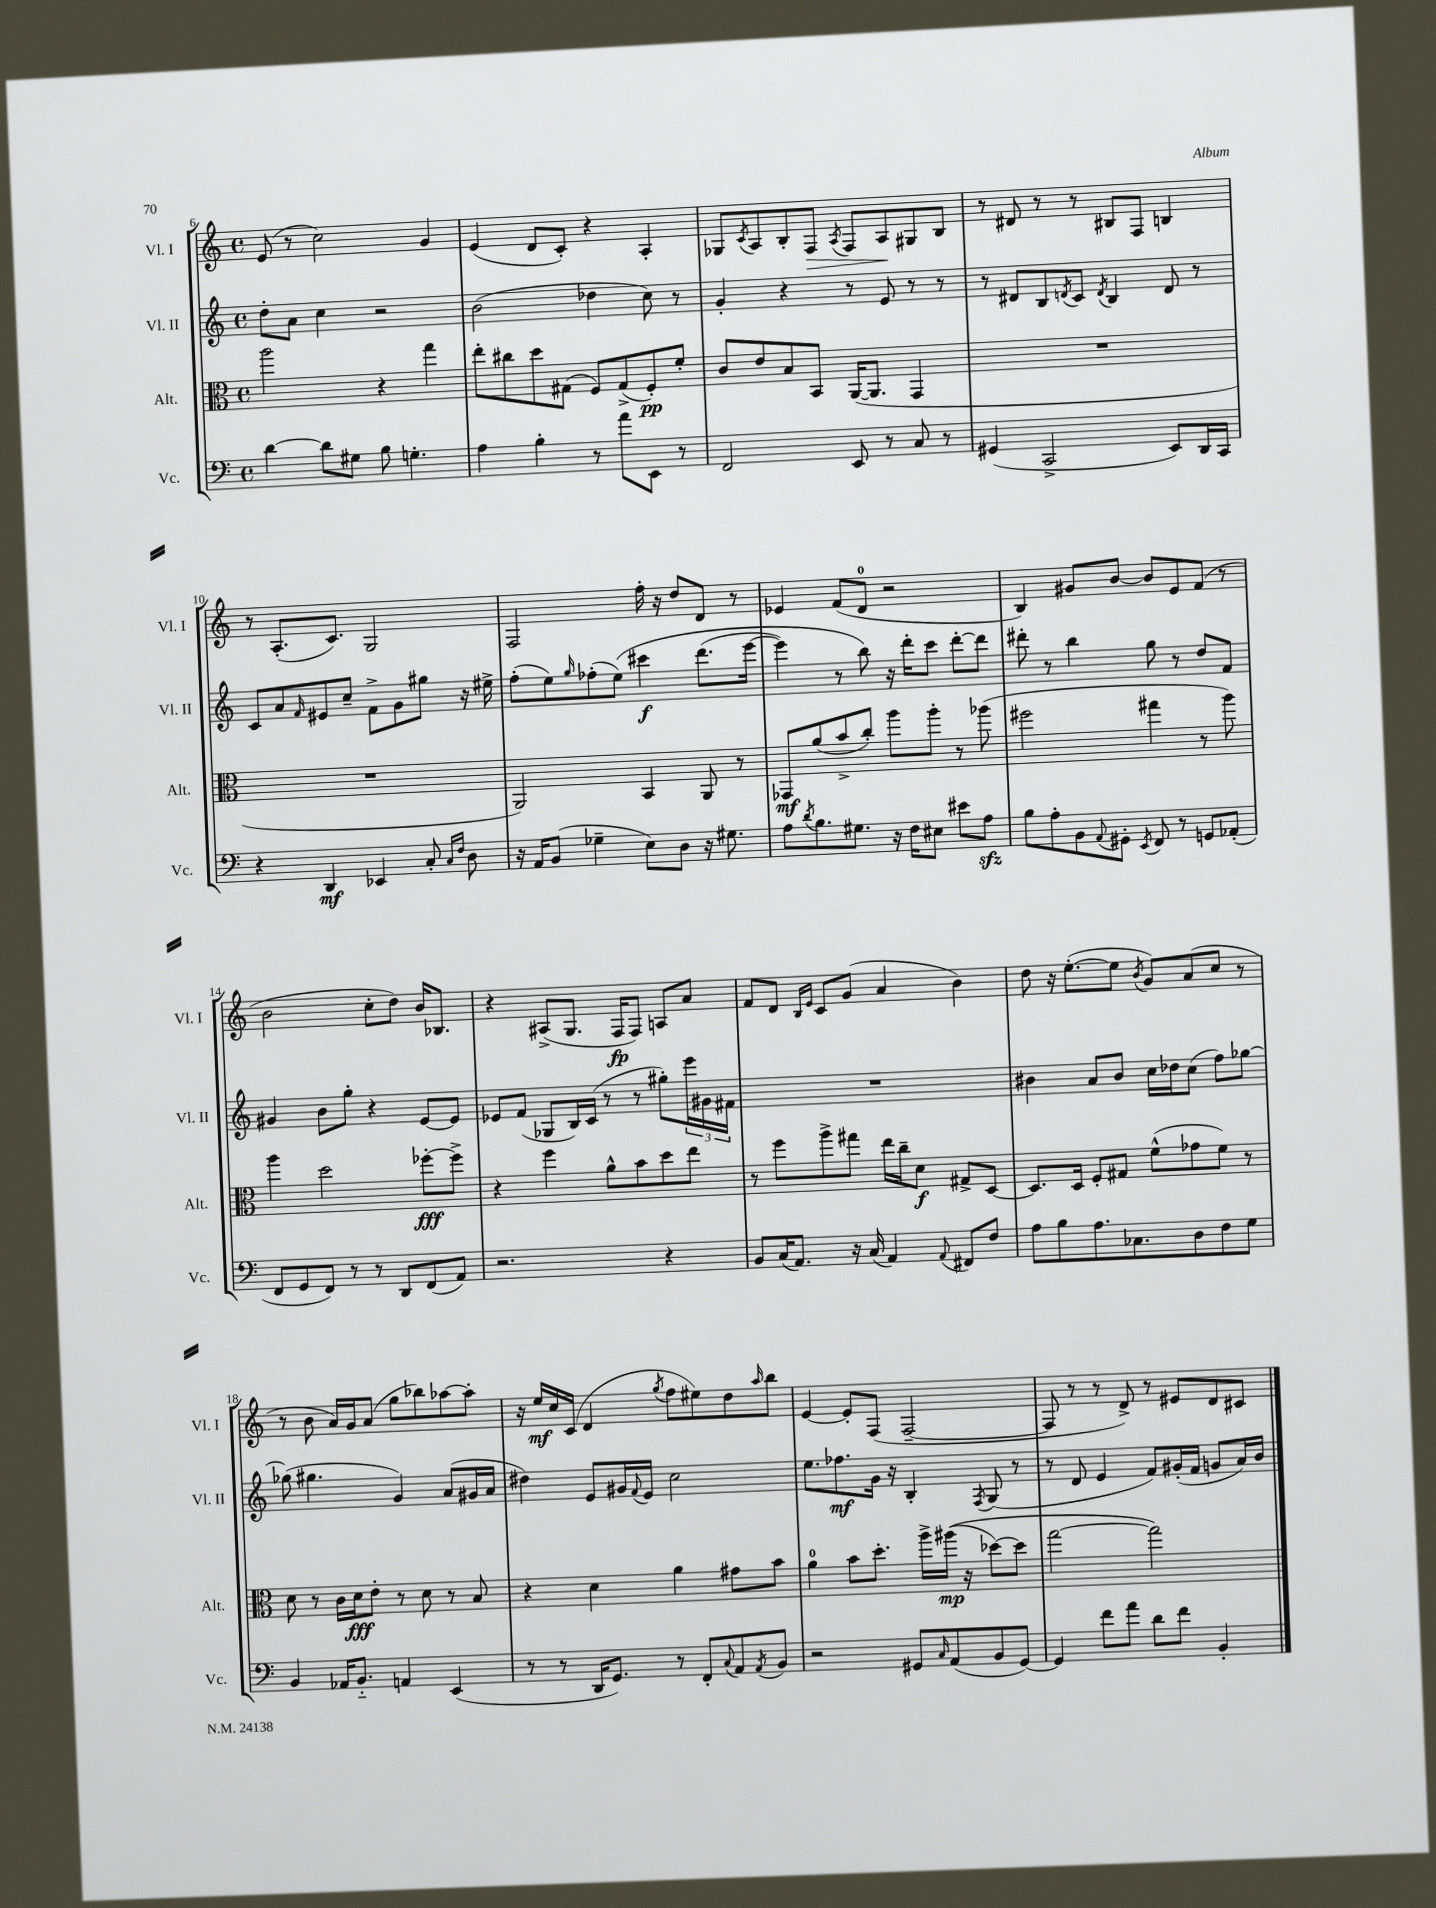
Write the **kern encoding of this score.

**kern	**kern	**kern	**kern
*staff4	*staff3	*staff2	*staff1
*clefF4	*clefC3	*clefG2	*clefG2
*k[]	*k[]	*k[]	*k[]
*M4/4	*M4/4	*M4/4	*M4/4
*met(c)	*met(c)	*met(c)	*met(c)
[4d	2aa	8dd'	(8e
.	.	8a	8r
8d]	.	4cc	2cc)
8G#	.	.	.
8B	4r	2r	.
4.G'	.	.	.
.	4gg	.	4g
=	=	=	=
4A	8ee'	(2b	(4e
.	8cc#	.	.
4B'	8dd	.	8d
.	(8G#	.	8c')
8r	8F)	4dd-	4r
8a	(8G#^	.	.
8EE	8F')	8cc)	4A'
8r	8f'	8r	.
=	=	=	=
2FF	8c	4g'	8G-
.	.	.	8qc
.	8e	.	8A
.	8B	4r	8B'
.	8BB	.	8F
.	.	.	8qA
8EE	([16AA	8r	8F
.	8.AA]	.	.
8r	.	8e	8A
8C	4GG	8r	8G#
8r	.	8r	8B
=	=	=	=
(4GG#	1r	8r	8r
.	.	8d#	8d#
2CC^	.	8B	8r
.	.	8qd	.
.	.	8c	8r
.	.	8qd	.
.	.	4B	8B#
.	.	.	8F
8EE)	.	8d	4B
16DD	.	8r	.
16CC	.	.	.
=	=	=	=
4r	1r	8c	8r
.	.	8a	(8.A'
.	.	16qqf	.
4DD	.	8e#	.
.	.	.	8.c)
.	.	8cc~	.
4EE-	.	8f^	2G
.	.	8g	.
8C'	.	8gg#	.
16qqC	.	.	.
16qqF	.	.	.
8D	.	16r	.
.	.	16ee#^	.
=	=	=	=
16r	2AA)	(8ff'	2F
16AA	.	.	.
(8BB	.	8ee)	.
.	.	16qqgg	.
4G-~	.	(8ff-'	.
.	.	&(8ee)	.
8E)	4BB	4ccc#	16ff'
.	.	.	16r
8D	.	.	8dd
16r	8AA	(8.ddd	8d
8.G#	.	.	.
.	8r	.	8r
.	.	[16eee	.
=	=	=	=
8A	8GG-	4eee])	4e-
8qd	.	.	.
8.B	(8a	.	.
.	8b^	8r	(8f
8.G#	.	.	.
.	8cc')	8bb&)	8d
16r	8aa	16r	2r
16F	.	16ddd'	.
8E#	8aa'	8ccc	.
8e#	8r	[8ddd'	.
8A	(8aa-	8ddd]	.
=	=	=	=
8B	2ff#	8ddd#'	4B)
8A'	.	8r	.
8BB	.	4bb	8g#
8qqAA	.	.	.
8GG#'	.	.	[8b
8qEE	.	.	.
8FF	4gg#	8gg	8b]
8r	.	8r	8e
8GG	8r	8dd	(8f
(8AA-'	8aa)	8f	8r
=	=	=	=
8FF	4aa	4g#	2b
8GG	.	.	.
8FF)	2dd	8b	.
8r	.	8gg'	.
8r	.	4r	8cc'
8DD	.	.	8dd)
(8FF	[8ff-'	[8e	16b
.	.	.	8.B-
8AA)	8ff-^]	8e]	.
=	=	=	=
2.r	4r	8e-	4r
.	.	(8f	.
.	4ff	8G-	(8A#^
.	.	16B)	8.G
.	.	(16c	.
.	8a^^	8r	.
.	.	.	16F
.	8b	8r	8F)
4r	8dd	8gg#')	8A
.	8ee	24eee	8a
.	.	24g#	.
.	.	24f#	.
=	=	=	=
8BB	8r	1r	8f
(16C	8ff	.	8d
8.AA)	.	.	.
.	.	.	16qqB
.	.	.	16qqe
.	8aa^	.	8c
16r	8gg#	.	(8g
(16C	.	.	.
4AA)	16ee	.	4a
.	16cc~	.	.
.	8d	.	.
8qqAA	.	.	.
8FF#	8G#^	.	4b)
8F	[8D	.	.
=	=	=	=
8A	8.D]	4b#	8dd
8B	.	.	16r
.	16D	.	([8.ee'
8.A	8F'	8a	.
.	8G#	8b#	8ee]
8.C-	.	.	.
.	.	.	8qb
.	(8f^^	16cc	8g)
.	.	16dd-	.
8D	8g-	(8cc	(8a
8F	8f)	8ff)	8cc
8G	8r	[8gg-	8r
=	=	=	=
4BB	8d	(8gg-]	8r
.	8r	4.gg#	8b
16AA-	16c	.	16a)
8.BB'~	16d	.	16g
.	8e'	.	(8a
4AA	8r	4g)	8gg
.	8d	.	8bb-)
(4EE	8r	(8a	[8aa-
.	8B	16g#	8aa-']
.	.	16a	.
=	=	=	=
8r	4r	4dd#)	16r
.	.	.	16ee
8r	.	.	16cc
.	.	.	(16c
16DD	4d	8e	4d
8.GG)	.	.	.
.	.	16g#	.
.	.	8qqf	.
.	.	16e	.
.	.	.	8qgg
8r	4a	2cc	8ff
8FF'	.	.	8ee#)
8qqC	.	.	.
8AA	8g#	.	8dd
8qAA	.	.	16qqaa
8BB	8b	.	8bb
=	=	=	=
2r	4a	8.ee	[4e
.	.	8.ff-	.
.	8b	.	8e']
.	8.dd'	16g	(8F
.	.	16r	.
8GG#	.	4B'	[2F~
.	16aa^	.	.
16qqC	.	.	.
(8AA	&((16aa#	.	.
.	16r	.	.
.	.	8qF	.
8BB	[8dd-)	(8G	.
[8GG#)	8dd-]	8r	.
=	=	=	=
4GG#]	[2gg	8r	8F]
.	.	8d	8r
8f	.	4e	8r
8a	.	.	8d^)
8d	2gg]&)	8f)	8r
8f	.	(16g#'	8e#
.	.	16f	.
4BB'	.	8g	8d
.	.	16a)	8c#
.	.	16b	.
==	==	==	==
*-	*-	*-	*-
